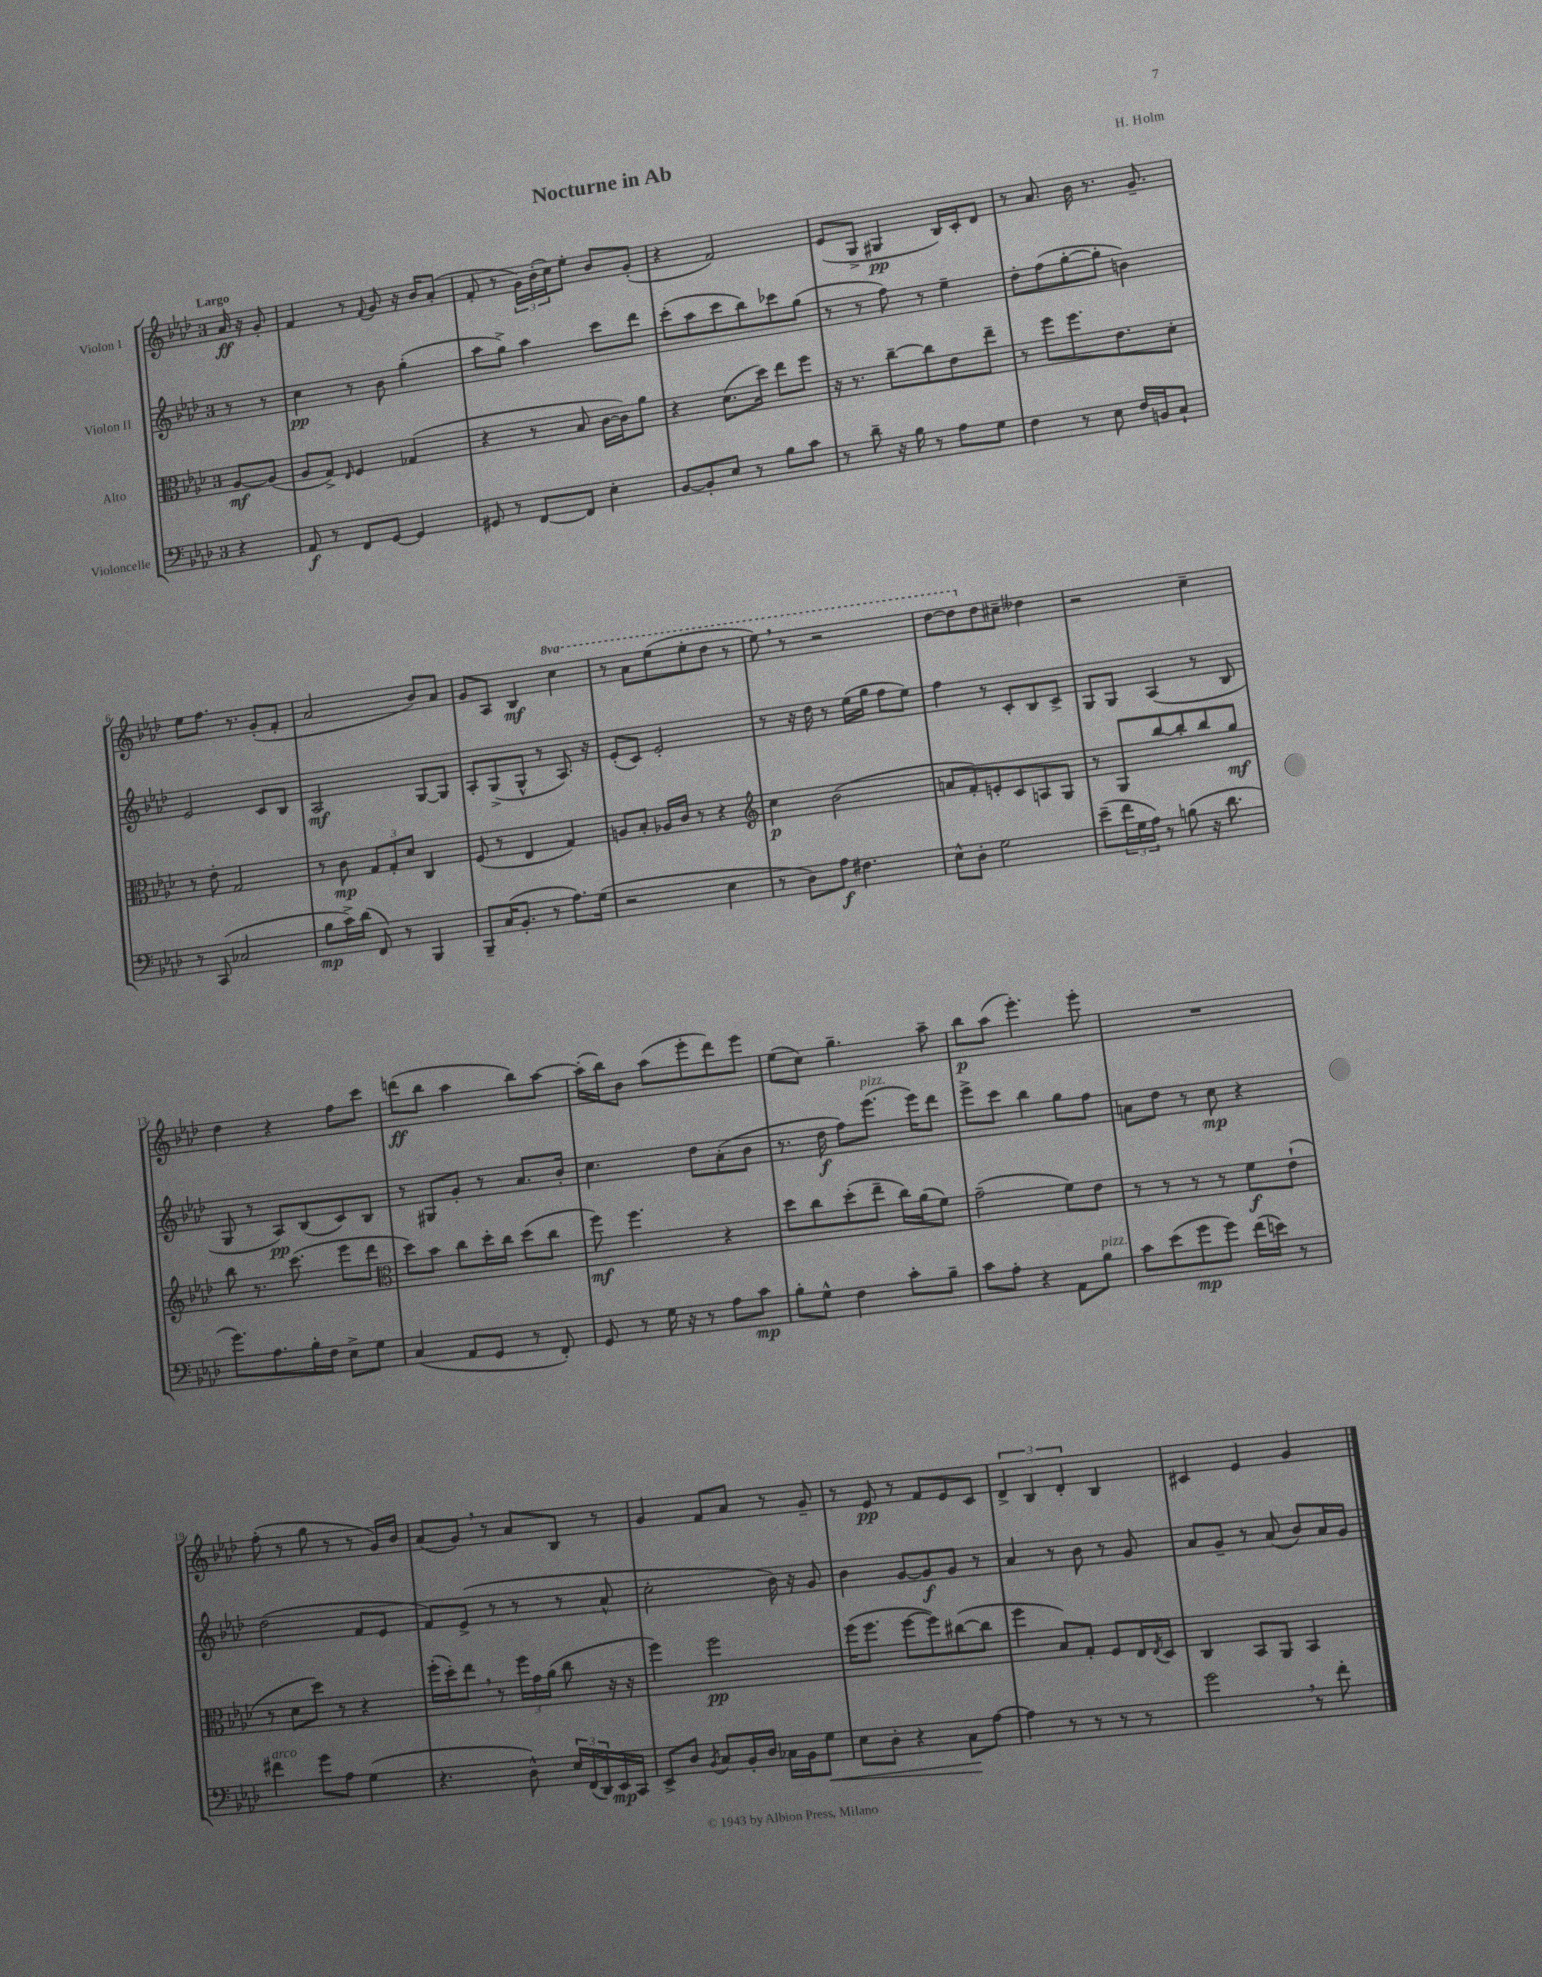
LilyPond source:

\header { title = "Nocturne in Ab" composer = "H. Holm" }
<<
\new StaffGroup <<
\new Staff = "s0" \with { instrumentName = "Violon I" } {
    \clef treble \key aes \major \once \override Staff.TimeSignature.style = #'single-digit \time 3/4 \set Staff.ottavationMarkups = #ottavation-simple-ordinals \partial 4 \tempo "Largo"
    aes'16\ff r16 g'8-. |
    f'4 r8 \appoggiatura { f'8 } g'8 r16 bes'16 aes'8-.( |
    f'8-. r8 \tuplet 3/2 { g'16) bes'16-.( c''16) } ees''8-. bes'8 g'8-.( |
    r4 f'2) |
    ees'8( g8-> gis4\pp bes16) c'16-. des'8 |
    r8 aes'8. bes'16 r8. g'8.-- |
    ees''8 f''8. r8. g'8-.( f'8-. |
    aes'2 bes'8) aes'8 |
    g'8 aes8 bes4\mf \ottava #1 c'''4 |
    r8 aes''8 ees'''8( ees'''8-. des'''8 r8 |
    ees'''8) \breathe r8 r2 |
    des'''8~ des'''8 \ottava #0 des''8 cis''8-- deses''4 |
    r2 c''4-- |
    des''4 r4 f''8 c'''8 |
    d'''8\ff( bes''8 aes''4 bes''8) aes''8~ |
    aes''16-.( bes''16) bes'8 aes''8( ees'''8-. des'''8) ees'''8 |
    ees''8( c''8) g''4.-- aes''8-- |
    bes''8\p aes''8( ees'''4.-.) ees'''8-. |
    R2. |
    f''8-.( r8 g''8 r8 r8 g'16) bes'16 |
    aes'8( g'8) \breathe r8 aes'8 bes8 r8 |
    g'4 f'8 aes'8 r8 g'8-- |
    r8 ees'8\pp r8 f'8 ees'8 c'8 |
    \tuplet 3/2 { des'4-> bes4 des'4-. } bes4 |
    cis'4 ees'4 g'4 \bar "|." |
}
\new Staff = "s1" \with { instrumentName = "Violon II" } {
    \clef treble \key aes \major \once \override Staff.TimeSignature.style = #'single-digit \time 3/4 \partial 4
    r8 r8 |
    c''4\pp r8 bes'8 g''4-.( |
    aes''8 g''8->) aes''4 c'''8 des'''8 |
    c'''8-.( aes''8 c'''8 bes''8) ces'''8 g''8( |
    r8 r8 f''8) r8 ees''4-- |
    des''8-. f''8( g''8~-. g''8-. b'4) |
    ees'2 c'8 bes8 |
    aes2\mf g8~ g8 |
    aes8-. g8->( g8-^ r8 aes8.) r16 |
    ees'8-.( c'8) ees'2-. |
    r8 r16 des''16 r8 ees''16( g''16 f''8 ees''8) |
    f''4 r8 c'8-. bes8 c'8-> |
    g8 g8 aes4( r8 bes8 |
    g8 r8 aes8\pp) bes8( c'8) bes8 |
    r8 gis8 g'8-. r8 aes'8. bes'16-. |
    c''4. des''8 aes'8-.( bes'8 |
    r8. des''16\f f''8) ees'''8.^\markup { \italic "pizz." }( ees'''16) des'''8 |
    ees'''8-> c'''8 bes''4 g''8 f''8 |
    a'8 des''8 r8 c''8\mp r4 |
    des''2( f'8 ees'8 |
    f'8) ees'8->( r8 r8 r8 aes'8-^ |
    c''2-. bes'16) r16 g'8 |
    bes'4 g'8~ g'8\f g'8 r8 |
    aes'4 r8 bes'8 r8 g'8 |
    aes'8 g'8-- r8 aes'8( bes'8) aes'16 g'16 \bar "|." |
}
\new Staff = "s2" \with { instrumentName = "Alto" } {
    \clef alto \key aes \major \once \override Staff.TimeSignature.style = #'single-digit \time 3/4 \partial 4
    aes8~\mf aes8( |
    aes8 g8->) \grace { ees16 } f4 ges4( |
    r4 r8 bes8 c'16~ c'16) aes'8 |
    r4 des'8.( des''16) ees''8 f''8 |
    r16 r8. c''8~-- c''8 ees'8 ees''8-- |
    r8 f''8 f''8. ees'8. des'8-. |
    r8 ees'8-. g2 |
    r8 c'8\mp \tuplet 3/2 { g8 g8-. des'8 } c4 |
    f8( r8 ees4 g4) |
    a8 bes8-. aes16 c'16 r8 r4 |
    \clef treble c''4\p bes'2( |
    a'8 f'8-.) e'8-. c'8 a8 g8 |
    r8 g8 bes''8~ bes''8-. bes''8 g''8\mf |
    bes''8 r8. c'''8.( ees'''8 des'''8 |
    \clef alto des''8) bes'8 c''8 des''16-. c''16 des''8( c''8 |
    f''8\mf) f''4. r4 |
    des''8 c''8 des''8-.( ees''8-- c''16) aes'16( f'8) |
    g'2--( f'8) ees'8 |
    r8 r8 r8 r8 f'8\f ees'8-!( |
    r8 des'8 des''8) r8 r4 |
    f''16-.( des''16-.) ees''8 \breathe r8 \tuplet 3/2 { f''16 g'16 aes'16( } c''8 r16 r16 |
    f''4) f''2\pp |
    f''16( f''8. f''8~ f''8) cis''8~( cis''8 |
    f''4 bes8) g8-. f8 ees16 \acciaccatura { ees8 } des16 |
    c4 bes,8 aes,8 bes,4 \bar "|." |
}
\new Staff = "s3" \with { instrumentName = "Violoncelle" } {
    \clef bass \key aes \major \once \override Staff.TimeSignature.style = #'single-digit \time 3/4 \partial 4
    r4 |
    aes,8\f r8 f,8 g,8~ g,4 |
    gis,8 r8 f,8~ f,8 ees4-. |
    bes,8~ bes,8-. ees8 r8 bes8 c'8 |
    r8 des'8-- r16 bes16 r8 aes8 g8 |
    f4 r8 ees8 f16 b,16 c8-! |
    r8 c,8( ces2 |
    bes8\mp c'16->) des'16( f,8) r8 bes,,4 |
    bes,,8-- c16( bes,8.-. r8 aes8.) g16( |
    r2 ees4 |
    r8 des8) aes8\f fis4. |
    ees8-^ des8-. g2 |
    ees'8--( \tuplet 3/2 { f'16 g16 aes16) } r8 b8( r16 des'8. |
    g'8.) aes8. bes16-. f16 ees8-> g8 |
    c4( aes,8 g,8 r8 f,8-.) |
    g,8 r8 g16 r16 r8 aes8 c'8\mp |
    bes8-. g8-^ f4 c'8-. bes8-- |
    c'8 aes8-. r4 aes,8 bes8^\markup { \italic "pizz." } |
    c'8 ees'8( g'8\mp g'8) f'16( e'16) r8 |
    fis'4^\markup { \italic "arco" } g'8 aes8 g4( |
    r4. des8-^) \tuplet 3/2 { ees16 f,16( des,16) } ees,16\mp c,16 |
    ees,8-> des8 \acciaccatura { bes,8 } c8 bes,16-. des16 ces16 bes,16 g8\< |
    ees8 des8-. r4 c8\! aes8~ |
    aes4 r8 r8 r8 r8 |
    g'2 \breathe r8 f'8-. \bar "|." |
}
>>
>>
